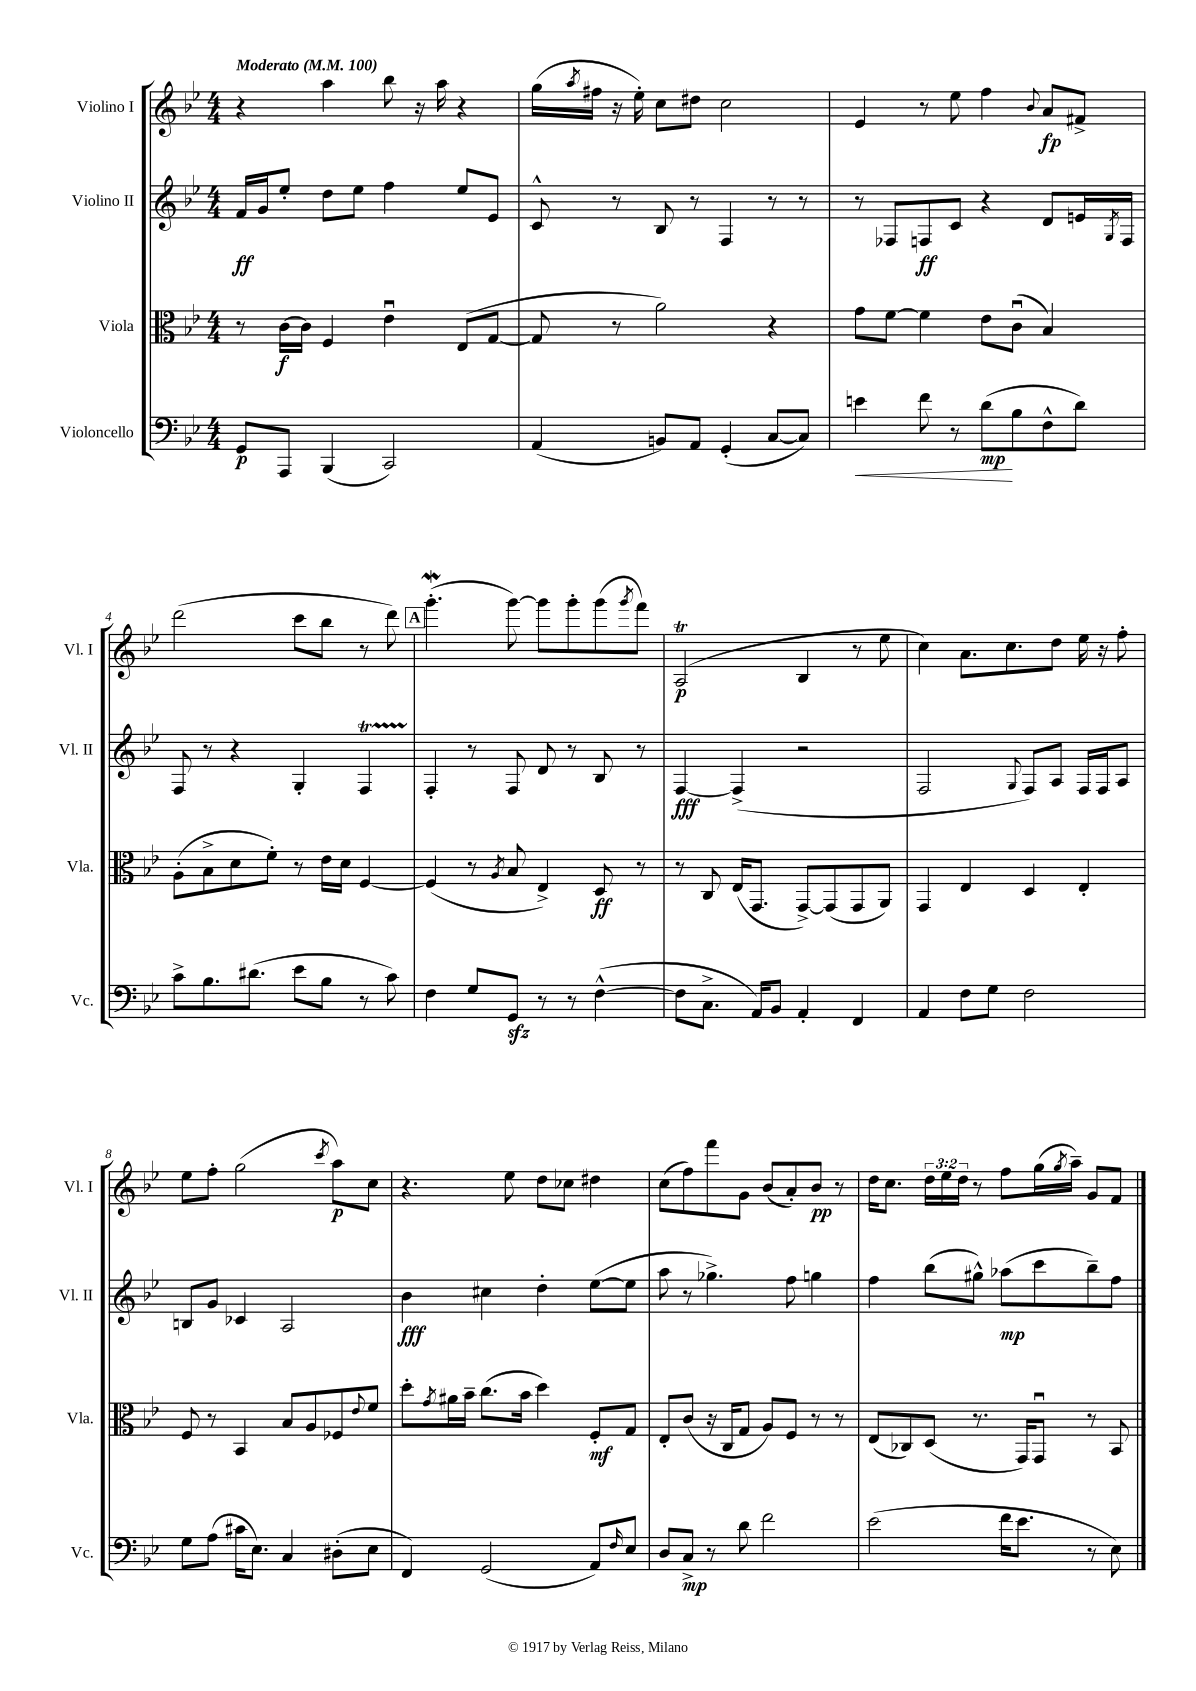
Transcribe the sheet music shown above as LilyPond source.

<<
\new StaffGroup <<
\new Staff = "s0" \with { instrumentName = "Violino I" shortInstrumentName = "Vl. I" } {
    \clef treble \key bes \major \numericTimeSignature \time 4/4 \override Staff.TupletNumber.text = #tuplet-number::calc-fraction-text \tempo "Moderato" 4 = 100
    r4 a''4 bes''8 r16 a''16 r4 |
    g''16( \acciaccatura { a''8 } fis''16 r16 ees''16-.) c''8 dis''8 c''2 |
    ees'4 r8 ees''8 f''4 \appoggiatura { bes'8 } a'8\fp fis'8-> |
    d'''2( c'''8 bes''8 r8 d'''8) |
    \mark \markup { \box "A" } g'''4.-.\mordent( g'''8~) g'''8 g'''8-. g'''8( \acciaccatura { g'''8 } f'''8) |
    a2\trill\p( bes4 r8 ees''8 |
    c''4) a'8. c''8. d''8 ees''16 r16 f''8-. |
    ees''8 f''8-. g''2( \acciaccatura { c'''8 } a''8\p) c''8 |
    r4. ees''8 d''8 ces''8 dis''4 |
    c''8( f''8) f'''8 g'8 bes'8( a'8-.) bes'8\pp r8 |
    d''16 c''8. \tuplet 3/2 { d''16 ees''16 d''16 } r8 f''8 g''16( \acciaccatura { g''8 } a''16--) g'8 f'8 \bar "|." |
}
\new Staff = "s1" \with { instrumentName = "Violino II" shortInstrumentName = "Vl. II" } {
    \clef treble \key bes \major \numericTimeSignature \time 4/4
    f'16\ff g'16 ees''8-. d''8 ees''8 f''4 ees''8 ees'8 |
    c'8-^ r8 bes8 r8 f4 r8 r8 |
    r8 fes8 f8\ff c'8 r4 d'8 e'16 \acciaccatura { g8 } f16 |
    f8 r8 r4 g4-. f4\startTrillSpan |
    \mark \markup { \box "A" } f4-.\stopTrillSpan r8 f8 d'8 r8 bes8 r8 |
    f4~\fff f4->( r2 |
    f2 \appoggiatura { g8 } f8) a8 f16 f16 a8 |
    b8 g'8 ces'4 a2 |
    bes'4\fff cis''4 d''4-. ees''8~( ees''8 |
    a''8 r8 ges''4.->) f''8 g''4 |
    f''4 bes''8( gis''8-^) aes''8\mp( c'''8 bes''8--) f''8 \bar "|." |
}
\new Staff = "s2" \with { instrumentName = "Viola" shortInstrumentName = "Vla." } {
    \clef alto \key bes \major \numericTimeSignature \time 4/4
    r8 c'16~\f c'16 f4 ees'4\downbow ees8( g8~ |
    g8 r8 a'2) r4 |
    g'8 f'8~ f'4 ees'8 c'8\downbow( bes4) |
    a8-.( bes8-> d'8 f'8-.) r8 ees'16 d'16 f4~ |
    \mark \markup { \box "A" } f4( r8 \acciaccatura { a8 } bes8 ees4->) d8\ff r8 |
    r8 c8 ees16( g,8. g,8~->) g,8( g,8 a,8) |
    g,4 ees4 d4 ees4-. |
    f8 r8 bes,4 bes8 a8 fes8 \appoggiatura { ees'8 } f'8 |
    d''8-. \acciaccatura { g'8 } ais'16 bes'16-- c''8.( bes'16 d''4) f8-.\mf g8 |
    ees8-. c'8( r16 c16 g8 a8) f8 r8 r8 |
    ees8( ces8) d8( r8. g,16) g,8\downbow r8 bes,8 \bar "|." |
}
\new Staff = "s3" \with { instrumentName = "Violoncello" shortInstrumentName = "Vc." } {
    \clef bass \key bes \major \numericTimeSignature \time 4/4
    g,8\p a,,8 bes,,4( c,2) |
    a,4( b,8) a,8 g,4-.( c8~ c8) |
    e'4\< f'8 r8 d'8\mp\!( bes8 f8-^ d'8) |
    c'8-> bes8. dis'8.( ees'8 bes8 r8 c'8) |
    \mark \markup { \box "A" } f4 g8 g,8\sfz r8 r8 f4~-^( |
    f8 c8.-> a,16) bes,8 a,4-. f,4 |
    a,4 f8 g8 f2 |
    g8 a8( cis'16 ees8.) c4 dis8-.( ees8 |
    f,4) g,2( a,8) \grace { f16 } ees8 |
    d8 c8->\mp r8 d'8 f'2 |
    ees'2( f'16 ees'8. r8 ees8) \bar "|." |
}
>>
>>
